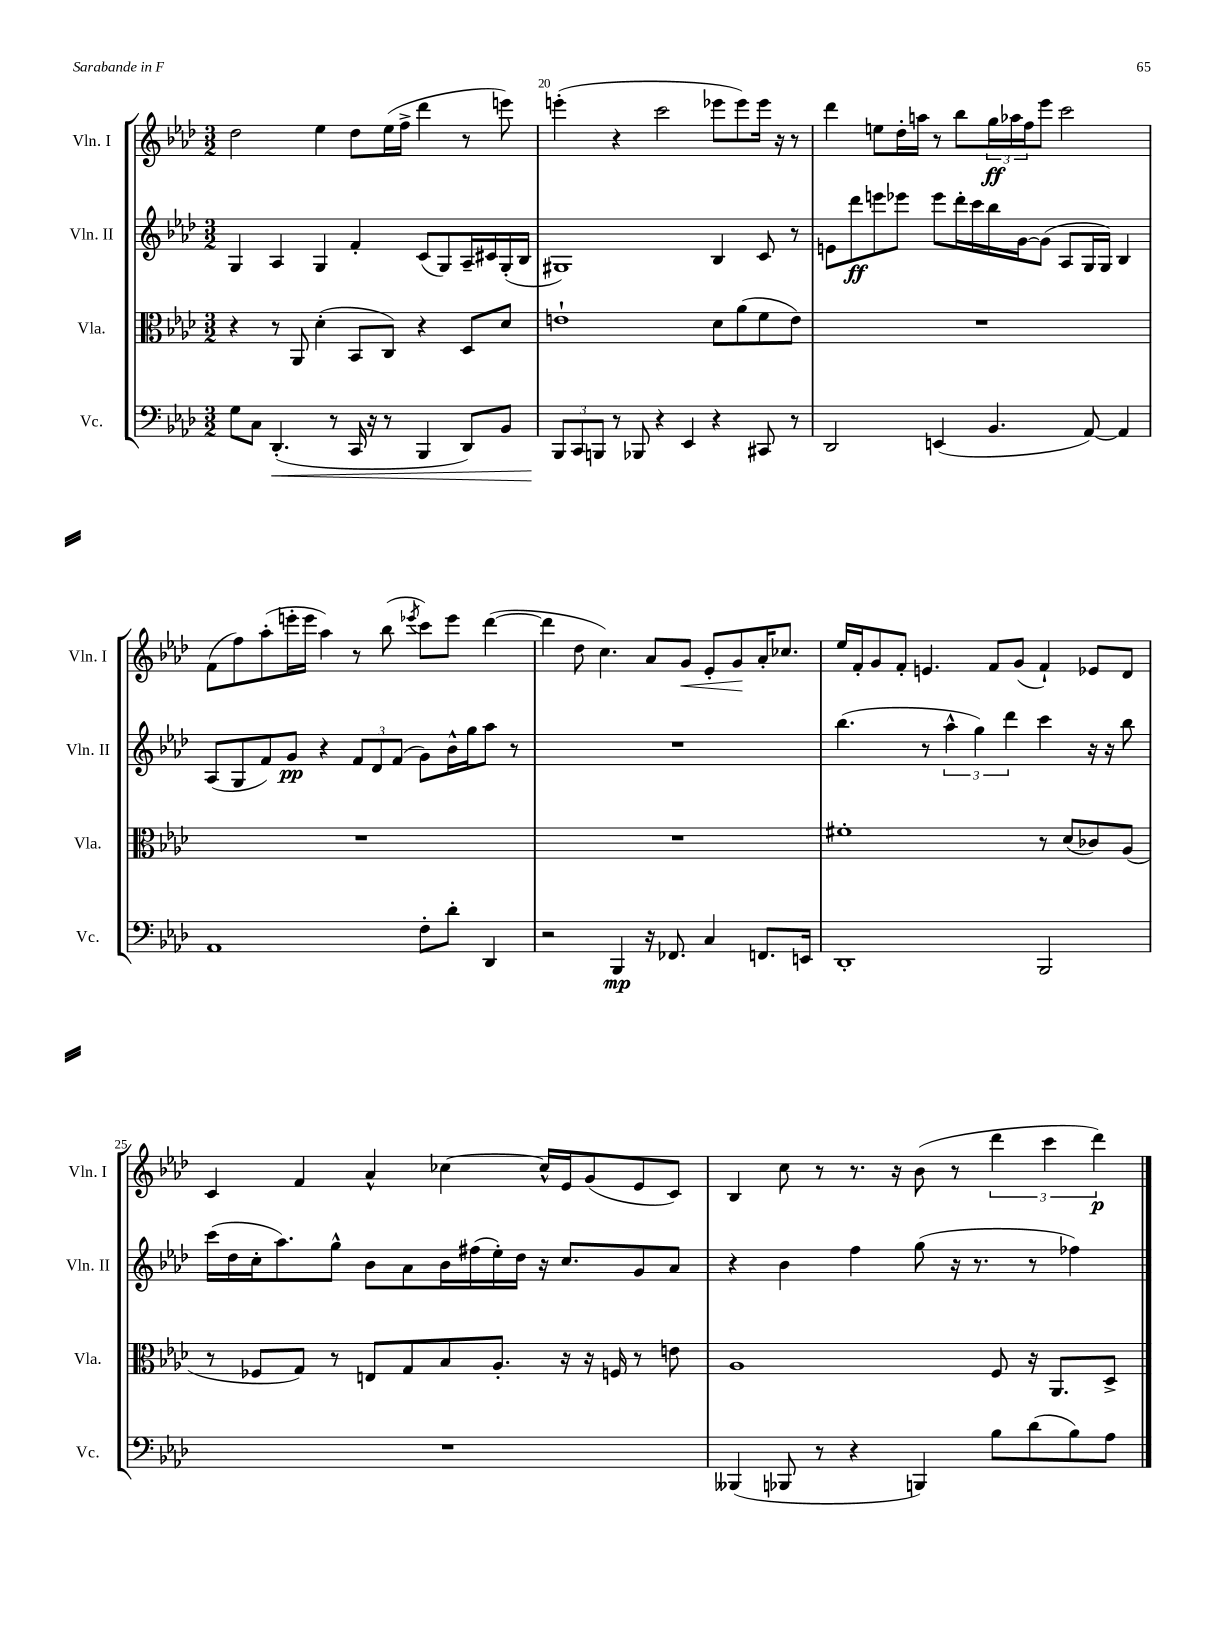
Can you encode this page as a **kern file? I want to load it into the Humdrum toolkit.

**kern	**dynam	**kern	**kern	**dynam	**kern	**dynam
*part4	*part4	*part3	*part2	*part2	*part1	*part1
*staff4	*staff4	*staff3	*staff2	*staff2	*staff1	*staff1
*I"Vc.	*	*I"Vla.	*I"Vln. II	*	*I"Vln. I	*
*I'Vc.	*	*I'Vla.	*I'Vln. II	*	*I'Vln. I	*
*clefF4	*	*clefC3	*clefG2	*	*clefG2	*
*k[b-e-a-d-]	*	*k[b-e-a-d-]	*k[b-e-a-d-]	*	*k[b-e-a-d-]	*
*M3/2	*	*M3/2	*M3/2	*	*M3/2	*
=19	=19	=19	=19	=19	=19	=19
8G\L	.	4r	4G/	.	2dd-\	.
8C\J	.	.	.	.	.	.
!	!LO:HP:b	!	!	!	!	!
(4.DD-'/	<	8r	4A-/	.	.	.
.	.	8AA-/	.	.	.	.
.	.	(4d-'\	4G/	.	4ee-\	.
8r	.	.	.	.	.	.
16CC/	.	8BB-/L	4f'/	.	8dd-\L	.
16r	.	.	.	.	.	.
8r	.	8C/J)	.	.	(16ee-\L	.
.	.	.	.	.	16ff^\JJ	.
4BBB-/	.	4r	(8c/L	.	4ddd-\	.
.	.	.	8G/)	.	.	.
8DD-/L)	.	8D-/L	16A-~/L	.	8r	.
.	.	.	16c#X/	.	.	.
8BB-/J	.	8d-/J	(16G'/	.	8eeen\)	.
.	.	.	16B-/JJ	.	.	.
=20	=20	=20	=20	=20	=20	=20
12BBB-/L	.	1en`	1G#X)	.	(4eeen'\	.
12CC/	[	.	.	.	.	.
12BBBn/J	.	.	.	.	.	.
8r	.	.	.	.	4r	.
8BBB-X/	.	.	.	.	.	.
4r	.	.	.	.	2ccc\	.
4EE-/	.	.	.	.	.	.
4r	.	8d-\L	4B-/	.	8eee-X\L	.
.	.	(8a-\	.	.	8eee-\)	.
8CC#X/	.	8f\	8c/	.	16eee-\Jk	.
.	.	.	.	.	16r	.
8r	.	8e\J)	8r	.	8r	.
=21	=21	=21	=21	=21	=21	=21
2DD-/	.	1.r	8en\L	.	4ddd-\	.
.	.	.	8ddd-\	ff	.	.
.	.	.	8eeen\	.	8een\L	.
.	.	.	8eee-X\J	.	16dd-'\L	.
.	.	.	.	.	16aan\JJ	.
(4EEn/	.	.	8eee-\L	.	8r	.
.	.	.	16ddd-'\L	.	8bb-\L	.
.	.	.	16ccc\	.	.	.
4.BB-/	.	.	16bb-\	.	24gg\L	ff
.	.	.	.	.	24aa-X\	.
.	.	.	[16g\J	.	.	.
.	.	.	.	.	24ff\J	.
.	.	.	(8g\J]	.	8eee-\J	.
.	.	.	8A-/L	.	2ccc\	.
[8AA-/)	.	.	16G/L	.	.	.
.	.	.	16G/JJ)	.	.	.
4AA-/]	.	.	4B-/	.	.	.
!!LO:LB:g=z
=22	=22	=22	=22	=22	=22	=22
1AA-	.	1.r	(8A-/L	.	(8f\L	.
.	.	.	8G/	.	8ff\)	.
.	.	.	8f/)	.	(8aa-'\	.
.	.	.	8g/J	pp	16eeen'\L	.
.	.	.	.	.	16eee\JJ	.
.	.	.	4r	.	4aa-\)	.
.	.	.	12f/L	.	8r	.
.	.	.	12d-/	.	.	.
.	.	.	.	.	(8bb-\	.
.	.	.	(12f/J	.	.	.
.	.	.	.	.	8qeee-X/	.
8F'\L	.	.	8g\L)	.	8ccc\L)	.
8d-'\J	.	.	16b-^^\L	.	8eee-\J	.
.	.	.	16gg\J	.	.	.
4DD-/	.	.	8aa-\J	.	([4ddd-\	.
.	.	.	8r	.	.	.
=23	=23	=23	=23	=23	=23	=23
2r	.	1.r	1.r	.	4ddd-\]	.
.	.	.	.	.	8dd-\	.
.	.	.	.	.	4.cc\)	.
4BBB-/	mp	.	.	.	.	.
16r	.	.	.	.	8a-/L	.
8.FF-X/	.	.	.	.	.	.
!	!	!	!	!	!	!LO:HP:b
.	.	.	.	.	8g/J	<
4C/	.	.	.	.	8e-'/L	.
.	.	.	.	.	8g/	.
8.FFn/L	.	.	.	.	16a-'/K	[
.	.	.	.	.	8.cc-X/J	.
16EEn/Jk	.	.	.	.	.	.
=24	=24	=24	=24	=24	=24	=24
1DD-'	.	1f#X'	(4.bb-\	.	16ee-/LL	.
.	.	.	.	.	16f'/J	.
.	.	.	.	.	8g/	.
.	.	.	.	.	8f'/J	.
.	.	.	8r	.	4.en/	.
.	.	.	6aa-^^\	.	.	.
.	.	.	6gg\)	.	.	.
.	.	.	.	.	8f/L	.
.	.	.	6ddd-\	.	.	.
.	.	.	.	.	(8g/J	.
2BBB-/	.	8r	4ccc\	.	4f`/)	.
.	.	(8d-/L	.	.	.	.
.	.	8c-X/)	16r	.	8e-X/L	.
.	.	.	16r	.	.	.
.	.	(8A-/J	8bb-\	.	8d-/J	.
!!LO:LB:g=z
=25	=25	=25	=25	=25	=25	=25
1.r	.	8r	(16ccc\LL	.	4c/	.
.	.	.	16dd-\	.	.	.
.	.	8F-X/L	16cc'\J	.	.	.
.	.	.	8.aa-\)	.	.	.
.	.	8G/J)	.	.	4f/	.
.	.	8r	8gg^^\J	.	.	.
.	.	8En/L	8b-\L	.	4a-^^/	.
.	.	8G/	8a-\	.	.	.
.	.	8B-/	16b-\L	.	[4cc-X\	.
.	.	.	(16ff#X\	.	.	.
.	.	8.A-'/J	16ee-'\)	.	.	.
.	.	.	16dd-\JJ	.	.	.
.	.	.	16r	.	16cc-^^/LL]	.
.	.	16r	8.cc/L	.	16e-/J	.
.	.	16r	.	.	(8g/	.
.	.	16Fn/	.	.	.	.
.	.	8r	8g/	.	8e-/	.
.	.	8en\	8a-/J	.	8c/J)	.
=26	=26	=26	=26	=26	=26	=26
(4BBB--X/	.	1A-	4r	.	4B-/	.
8BBB-X/	.	.	4b-\	.	8cc\	.
8r	.	.	.	.	8r	.
4r	.	.	4ff\	.	8.r	.
.	.	.	.	.	16r	.
4BBBn/)	.	.	(8gg\	.	(8b-\	.
.	.	.	16r	.	8r	.
.	.	.	8.r	.	.	.
8B-\L	.	8F/	.	.	6ddd-\	.
(8d-\	.	16r	8r	.	.	.
.	.	.	.	.	6ccc\	.
.	.	8.AA-/L	.	.	.	.
8B-\)	.	.	4ff-X\)	.	.	.
.	.	.	.	.	6ddd-\)	p
8A-\J	.	8D-^/J	.	.	.	.
==	==	==	==	==	==	==
*-	*-	*-	*-	*-	*-	*-
